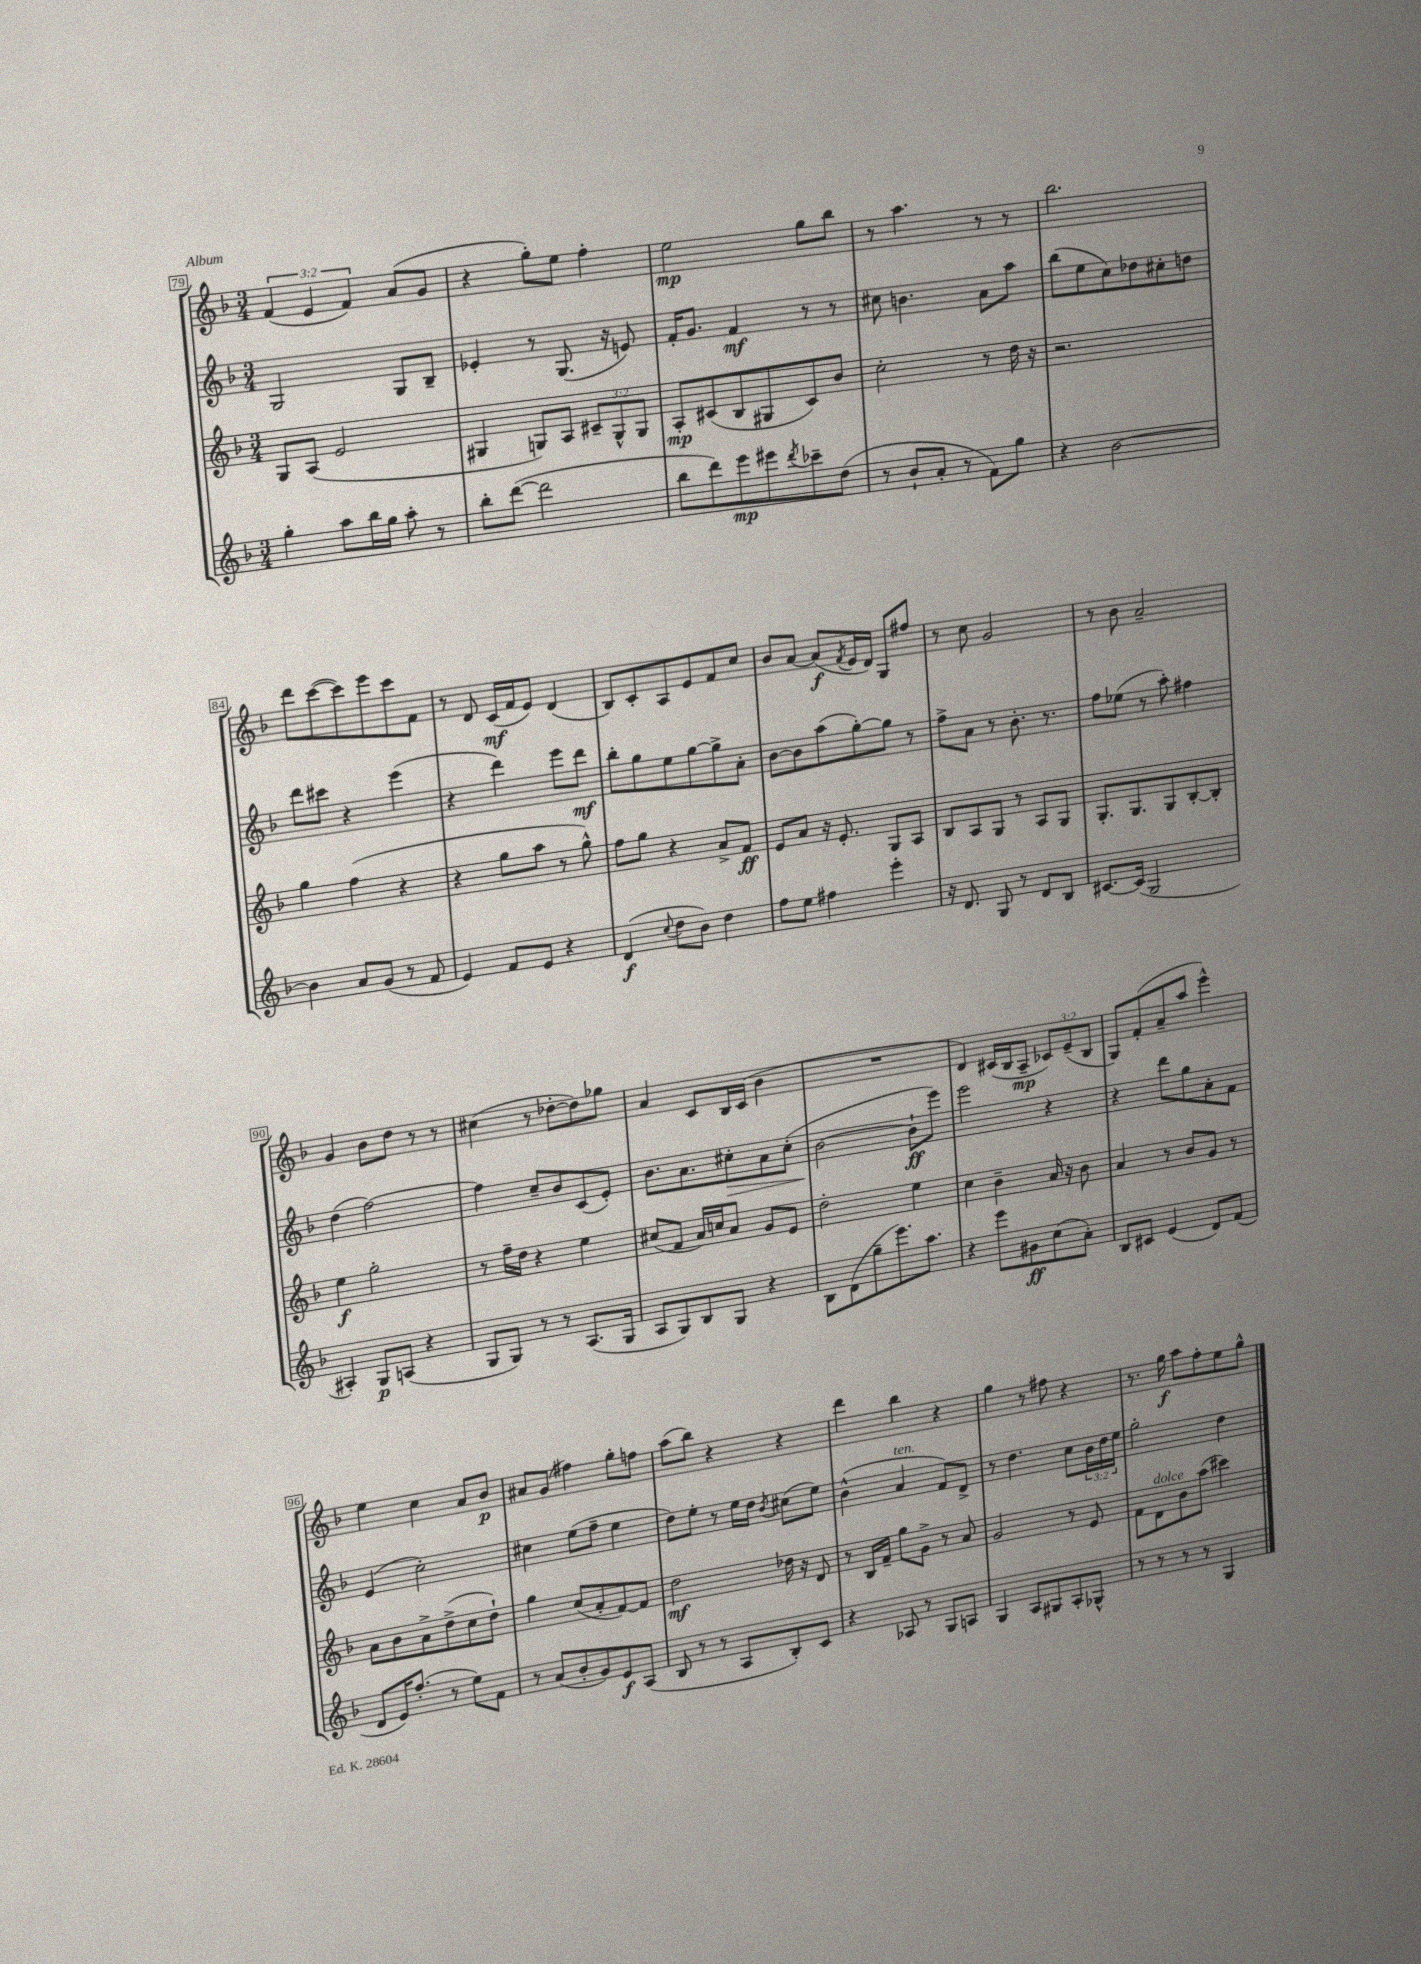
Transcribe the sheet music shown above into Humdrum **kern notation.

**kern	**dynam	**kern	**dynam	**kern	**dynam	**kern	**dynam
*part4	*part4	*part3	*part3	*part2	*part2	*part1	*part1
*staff4	*staff4	*staff3	*staff3	*staff2	*staff2	*staff1	*staff1
*clefG2	*	*clefG2	*	*clefG2	*	*clefG2	*
*k[b-]	*	*k[b-]	*	*k[b-]	*	*k[b-]	*
*M3/4	*	*M3/4	*	*M3/4	*	*M3/4	*
=79	=79	=79	=79	=79	=79	=79	=79
4gg'\	.	8G/L	.	2G/	.	(6f/	.
.	.	(8A/J	.	.	.	.	.
.	.	.	.	.	.	6e/	.
8aa\L	.	2e/	.	.	.	.	.
.	.	.	.	.	.	6f/)	.
16bb-\L	.	.	.	.	.	.	.
16gg\JJ	.	.	.	.	.	.	.
8aa'\	.	.	.	8G/L	.	(8a/L	.
8r	.	.	.	8B-~/J	.	8g/J	.
=80	=80	=80	=80	=80	=80	=80	=80
8bb-'\L	.	4G#X/	.	4e-X'/	.	4r	.
([8ddd\J	.	.	.	.	.	.	.
2ddd\]	.	8Gn/L)	.	8r	.	8gg'\L)	.
.	.	8A/J	.	(8.G/	.	8ee\J	.
.	.	12c#X~/L	.	.	.	4ff'\	.
.	.	.	.	16r	.	.	.
.	.	12G^^/	.	.	.	.	.
.	.	.	.	8en/)	.	.	.
.	.	12G/J	.	.	.	.	.
=81	=81	=81	=81	=81	=81	=81	=81
8bb-\L	.	8A'/L	mp	16f'/KL	.	2ee\	mp
.	.	.	.	8.g/J	.	.	.
8ddd\)	.	(8c#X/	.	.	.	.	.
8eee\	mp	8B-/	.	4f/	mf	.	.
8eee#X\	.	8G#X/	.	.	.	.	.
8qddd/	.	.	.	.	.	.	.
8ccc-X~\	.	8c#/)	.	8r	.	8gg\L	.
(8dd\J	.	8b-/J	.	8r	.	8bb-\J	.
=82	=82	=82	=82	=82	=82	=82	=82
8r	.	2cc'\	.	8cc#X\	.	8r	.
8b-`/L	.	.	.	4.bn\	.	4.aa\	.
8a'/J	.	.	.	.	.	.	.
8r	.	.	.	.	.	.	.
8f\L)	.	8r	.	8a\L	.	8r	.
8gg\J	.	16dd\	.	8aa\J	.	8r	.
.	.	16r	.	.	.	.	.
=83	=83	=83	=83	=83	=83	=83	=83
4r	.	2.r	.	(8bb-\L	.	2.bb-\	.
.	.	.	.	8ee\	.	.	.
[2b-\	.	.	.	8cc\)	.	.	.
.	.	.	.	8dd-X\	.	.	.
.	.	.	.	8cc#X'\	.	.	.
.	.	.	.	8ddn\J	.	.	.
!!LO:LB:g=z
=84	=84	=84	=84	=84	=84	=84	=84
4b-\]	.	4gg\	.	8ddd\L	.	8ddd\L	.
.	.	.	.	8ccc#X\J	.	([8ccc\	.
8a/L	.	(4ff\	.	4r	.	8ccc\])	.
(8g/J	.	.	.	.	.	8eee\	.
8r	.	4r	.	(4eee\	.	8ccc\	.
8f/	.	.	.	.	.	8f\J	.
=85	=85	=85	=85	=85	=85	=85	=85
4e/)	.	4r	.	4r	.	8r	.
.	.	.	.	.	.	8d/	.
8f/L	.	8gg\L	.	4ddd\)	.	(16c/LL	mf
.	.	.	.	.	.	16f/J	.
8e/J	.	8aa\J	.	.	.	8e/J)	.
4r	.	8r	.	8eee\L	.	(4d/	.
.	.	8gg^^\)	.	8ddd\J	mf	.	.
=86	=86	=86	=86	=86	=86	=86	=86
(4d/	f	8ff\L	.	8bb-'\L	.	8B-/L)	.
.	.	8gg\J	.	8gg\	.	8c'/	.
8qqcc/	.	.	.	.	.	.	.
8dd\L	.	4r	.	8ee\	.	8A/	.
8b-\J)	.	.	.	[8gg\	.	8e/	.
4dd\	.	8a^/L	.	8gg^\]	.	8f/	.
.	.	8f/J	ff	8a'\J	.	8cc/J	.
=87	=87	=87	=87	=87	=87	=87	=87
8ff\L	.	8e/L	.	[8b-\L	.	8b-/L	.
8ee\J	.	8a/J	.	8b-\]	.	[8a/J	.
4ff#X\	.	16r	.	(8aa\	.	(8a/L]	f
.	.	8.e'/	.	.	.	.	.
.	.	.	.	.	.	8qf/	.
.	.	.	.	[8gg'\)	.	16e/L	.
.	.	.	.	.	.	16d/JJ)	.
4eee'\	.	8G/L	.	8gg\J]	.	8G/L	.
.	.	8A/J	.	8r	.	8ff#X/J	.
=88	=88	=88	=88	=88	=88	=88	=88
16r	.	8B-/L	.	8ff^\L	.	8r	.
8.d/	.	.	.	.	.	.	.
.	.	8A/	.	8a\J	.	8cc\	.
8G/	.	8G/J	.	8r	.	2g/	.
8r	.	8r	.	8.b-'\	.	.	.
8d/L	.	8A/L	.	.	.	.	.
.	.	.	.	8.r	.	.	.
8B-/J	.	8G/J	.	.	.	.	.
=89	=89	=89	=89	=89	=89	=89	=89
[8.c#X/L	.	8.G'/L	.	8ff\L	.	8r	.
.	.	.	.	(8ee-X\J	.	8b-\	.
(16c#/Jk]	.	8.G/	.	.	.	.	.
2G/	.	.	.	8r	.	2a~/	.
.	.	8G/	.	8aa'\)	.	.	.
.	.	[8B-'/	.	4ff#X\	.	.	.
.	.	8B-'/J]	.	.	.	.	.
!!LO:LB:g=z
=90	=90	=90	=90	=90	=90	=90	=90
4A#X'/)	.	4ee\	f	(4dd\	.	4g/	.
8G/L	p	2gg'\	.	[2ff\)	.	8b-\L	.
(8An/J	.	.	.	.	.	8dd\J	.
4r	.	.	.	.	.	8r	.
.	.	.	.	.	.	8r	.
=91	=91	=91	=91	=91	=91	=91	=91
8G/L	.	8r	.	4ff\]	.	(4cc#X\	.
8G/J)	.	16ff~\LL	.	.	.	.	.
.	.	16dd\JJ	.	.	.	.	.
8r	.	4r	.	8cc~/L	.	8r	.
8r	.	.	.	8b-/	.	[8dd-X'\L	.
(8.A/L	.	4ee\	.	(8c/	.	8dd-\])	.
.	.	.	.	8e'/J)	.	8gg-X\J	.
16G/Jk	.	.	.	.	.	.	.
=92	=92	=92	=92	=92	=92	=92	=92
8A/L	.	(8cc#X/L	.	8.b-\L	.	4a/	.
8G/)	.	8f/J	.	.	.	.	.
.	.	.	.	8.a\	.	.	.
8B-/	.	16a/LL)	.	.	.	8c/L	.
.	.	16ccn/J	.	.	.	.	.
!	!	!	!	!	!LO:HP:b	!	!
8G/J	.	8a/J	.	8cc#X'\	>	16B-/L	.
.	.	.	.	.	.	(16c/JJ	.
4r	.	8g/L	.	8a\	.	4b-\	.
.	.	8e/J	.	(8cc#'\J	.	.	.
=93	=93	=93	=93	=93	=93	=93	=93
8B-\L	.	2dd'\	.	[2b-\	.	2.r	.
(8d\	.	.	.	.	.	.	.
8gg~\	.	.	.	.	.	.	.
8.eee\)	.	.	.	.	.	.	.
.	.	4ee\	.	8b-`\L]	] ff	.	.
8.aa\J	.	.	.	.	.	.	.
.	.	.	.	8eee\J)	.	.	.
=94	=94	=94	=94	=94	=94	=94	=94
4r	.	4cc\	.	2eee\	.	4d/)	.
8eee\L	.	4b-~\	.	.	.	(16c#X/LL	.
.	.	.	.	.	.	16B-/J	.
8g#X\	ff	.	.	.	.	8A~/J	mp
(8cc\	.	16a/	.	4r	.	12c-X/L)	.
.	.	16r	.	.	.	.	.
.	.	.	.	.	.	(12e~/	.
8a'\J)	.	8b-\	.	.	.	.	.
.	.	.	.	.	.	12B-/J	.
=95	=95	=95	=95	=95	=95	=95	=95
8B-/L	.	4a/	.	4r	.	8G/L)	.
8c#X/J	.	.	.	.	.	(8f'/	.
(4e/	.	8r	.	8ddd\L	.	8a~/	.
.	.	8b-/L	.	8gg\	.	8aa/J	.
8d/L)	.	8g/J	.	8a'\	.	4eee^^\)	.
(8f/J	.	8r	.	8f\J	.	.	.
!!LO:LB:g=z
=96	=96	=96	=96	=96	=96	=96	=96
8d/L	.	8a\L	.	(4e/	.	4ee\	.
16e/K)	.	8b-\	.	.	.	.	.
(8.ff'/J	.	.	.	.	.	.	.
.	.	8a^\	.	2cc'\)	.	4cc\	.
8r	.	(8dd^\	.	.	.	.	.
8ee\L)	.	8cc\	.	.	.	8a/L	.
8f\J	.	8dd`\J)	.	.	.	8b-/J	p
=97	=97	=97	=97	=97	=97	=97	=97
8r	.	4gg\	.	4cc#X\	.	8a#X/L	.
(8a/L	.	.	.	.	.	(8g/J	.
8b-'/	.	(8cc/L	.	(8ee\L	.	4ff#X\)	.
8g/)	.	8a'/	.	8ff~\J	.	.	.
8e/	f	[8f/)	.	4ee\	.	8gg'\L	.
(8A/J	.	8f/J]	.	.	.	8ffn\J	.
=98	=98	=98	=98	=98	=98	=98	=98
8B-/	.	2dd\	mf	8dd\L)	.	(8aa\L	.
8r	.	.	.	8ee'\J	.	8bb-\J)	.
8r	.	.	.	8r	.	4r	.
8A/L	.	.	.	16ee\LL	.	.	.
.	.	.	.	16dd\JJ	.	.	.
.	.	.	.	8qb-/	.	.	.
8B-'/)	.	16dd-X\	.	(8cc#X\L	.	4r	.
.	.	16r	.	.	.	.	.
8c/J	.	8d/	.	8ee\J)	.	.	.
=99	=99	=99	=99	=99	=99	=99	=99
4r	.	8r	.	(4b-^^\	.	4ddd\	.
.	.	16B-/LL	.	.	.	.	.
.	.	16f~/JJ	.	.	.	.	.
!	!	!	!	!LO:TX:a:i:t=ten.	!	!	!
8A-X/	.	8gg\L	.	4a/	.	4bb-\	.
8r	.	8g^\J	.	.	.	.	.
8G/L	.	8r	.	8f/L)	.	4r	.
8An/J	.	8a/	.	8d^/J	.	.	.
=100	=100	=100	=100	=100	=100	=100	=100
4G/	.	2g/	.	8r	.	4gg\	.
.	.	.	.	4.dd\	.	.	.
8A/L	.	.	.	.	.	8r	.
8G#X/	.	.	.	.	.	8ff#X\	.
8A'/	.	8r	.	8cc\L	.	4r	.
8G-X^^/J	.	8e/	.	24b-\L	.	.	.
.	.	.	.	24dd\	.	.	.
.	.	.	.	24ee\JJ	.	.	.
=101	=101	=101	=101	=101	=101	=101	=101
8r	.	8f\L	.	2gg'\	.	8.r	.
!	!	!LO:TX:a:i:t=dolce	!	!	!	!	!
8r	.	8d\	.	.	.	.	.
.	.	.	.	.	.	16gg\	f
8r	.	8b-\	.	.	.	8aa\L	.
8r	.	(8aa\J	.	.	.	8ff'\	.
4G/	.	4ccc#X\)	.	4dd\	.	8ee\	.
.	.	.	.	.	.	8gg^^\J	.
==	==	==	==	==	==	==	==
*-	*-	*-	*-	*-	*-	*-	*-
